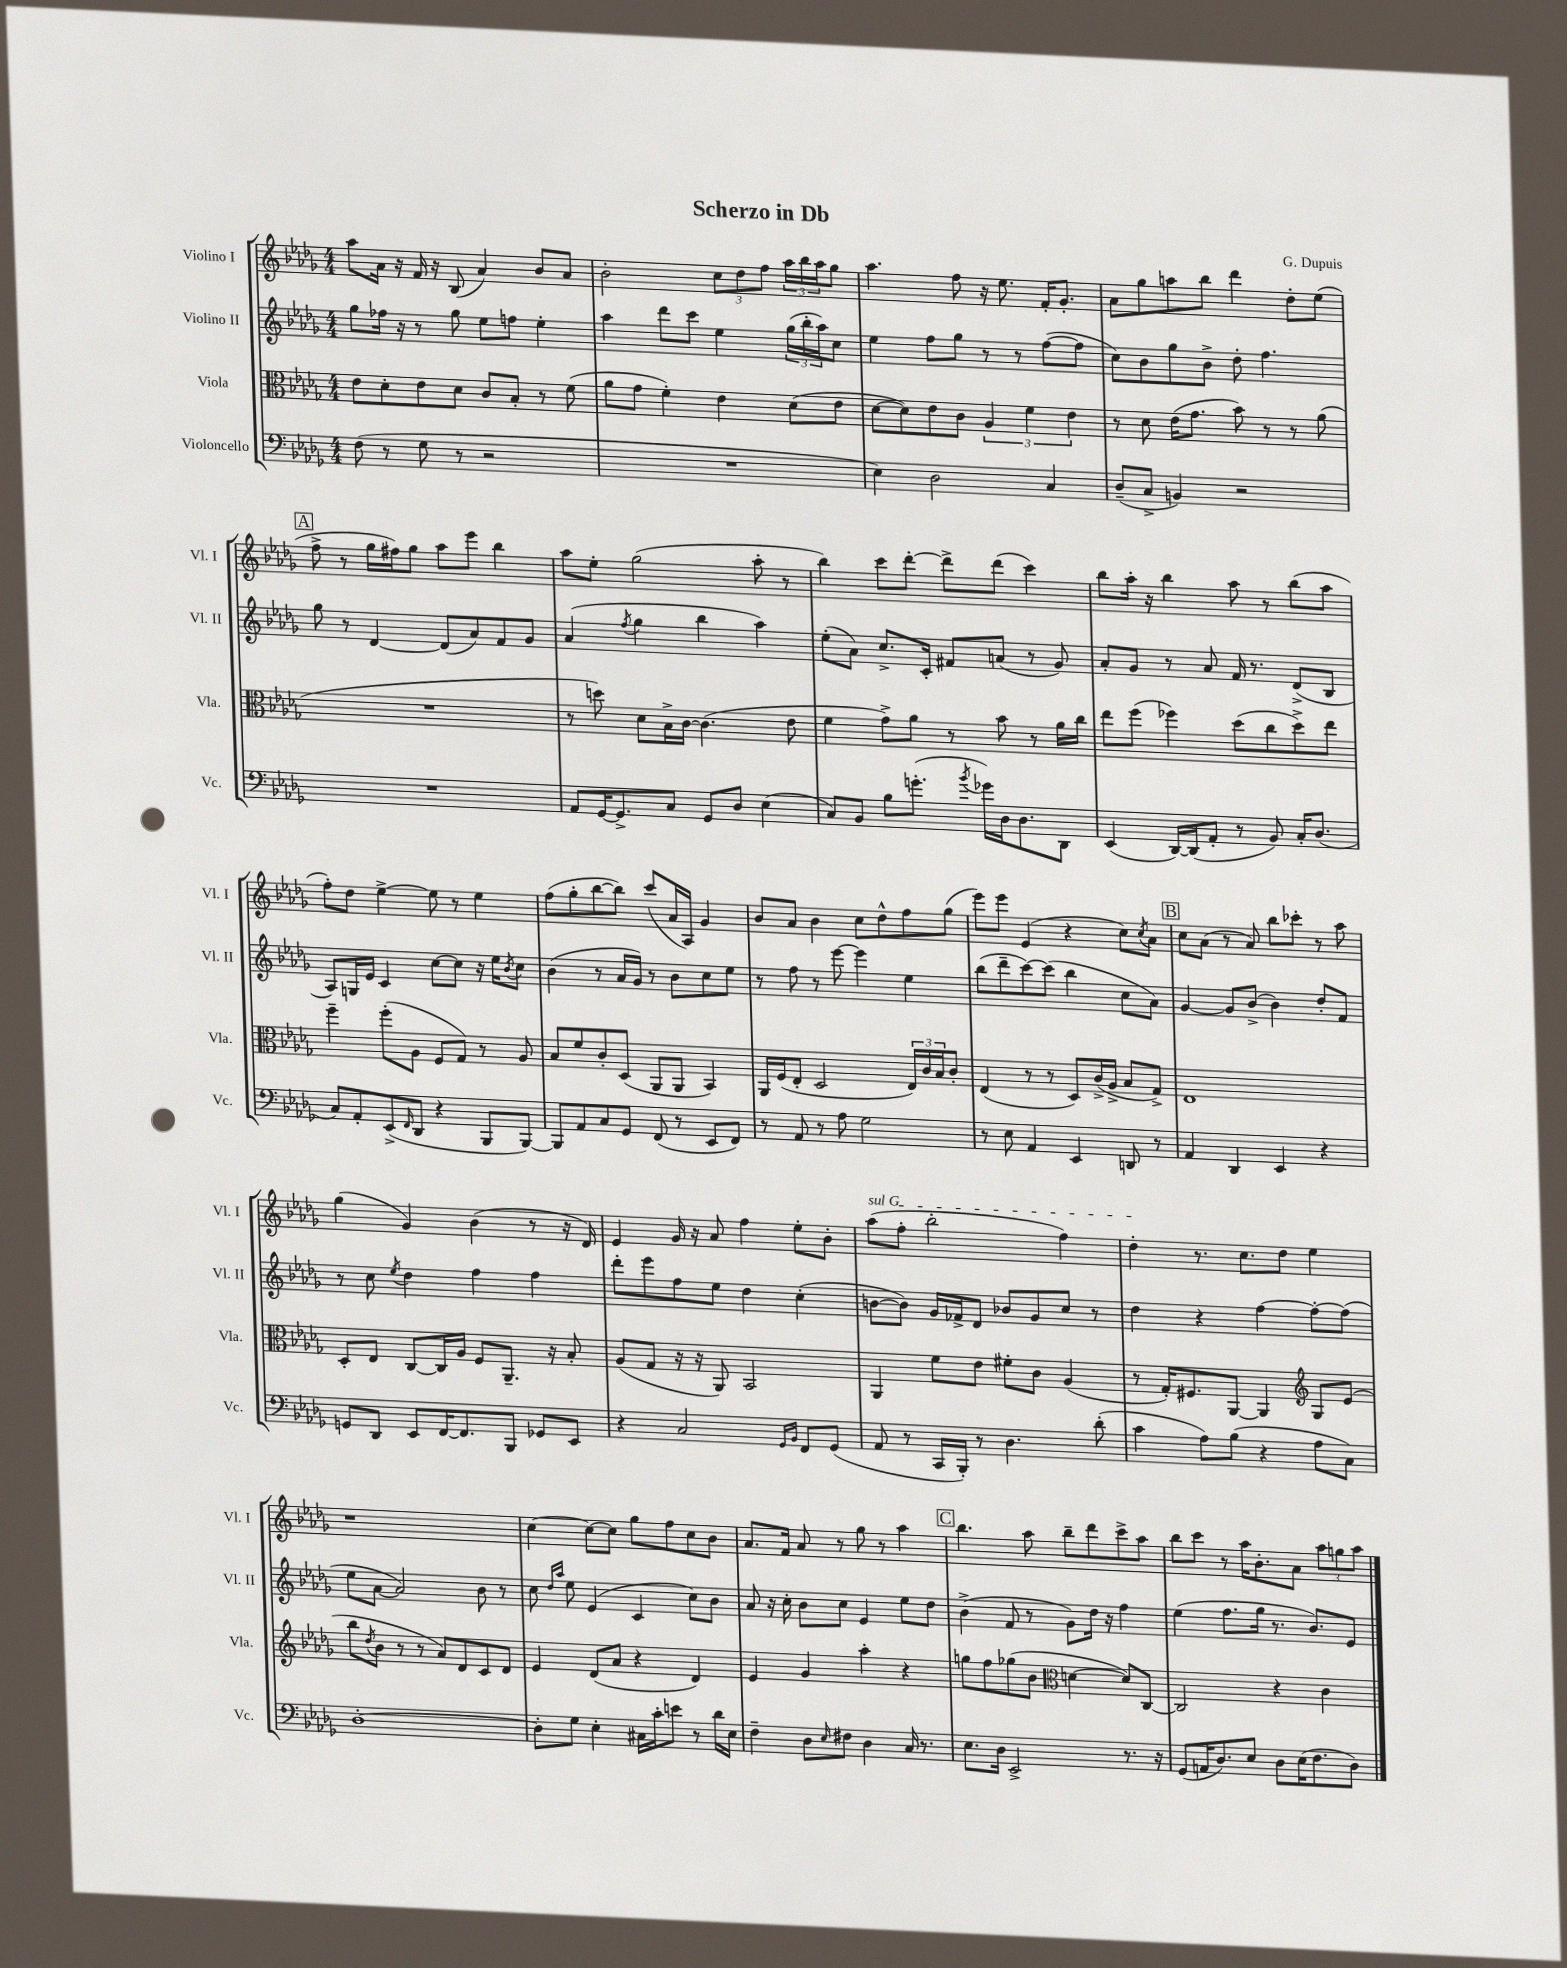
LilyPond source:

\header { title = "Scherzo in Db" composer = "G. Dupuis" }
<<
\new StaffGroup <<
\new Staff = "s0" \with { instrumentName = "Violino I" shortInstrumentName = "Vl. I" } {
    \clef treble \key des \major \numericTimeSignature \time 4/4
    aes''8 aes'16 r16 f'16 r16 bes8( aes'4) bes'8 aes'8 |
    bes'2-. \tuplet 3/2 { c''8 des''8 f''8 } \tuplet 3/2 { aes''16 bes''16 aes''16 } ges''8 |
    aes''4. f''8 r16 ees''8. f'16-. ges'8.-. |
    aes'8 ges''8 a''8 bes''8 des'''4 des''8-. ees''8( |
    \mark \markup { \box "A" } f''8-> r8 ges''16 fis''16) ges''8 aes''8 ees'''8 bes''4 |
    aes''8 ees''8-. ges''2( aes''8-. r8 |
    bes''4) c'''8 des'''8~-. des'''8-> des'''8( c'''4) |
    bes''8 aes''16-. r16 bes''4 aes''8 r8 bes''8( aes''8 |
    f''8-.) des''8 ees''4~-> ees''8 r8 ees''4 |
    f''8( ges''8-. bes''8~ bes''8) c'''8( aes'16 aes16) ges'4 |
    bes'8 aes'8 bes'4 c''8 des''8-^ f''8 ges''8( |
    ees'''8) ees'''8 ees'4( r4 c''8) \acciaccatura { c''8 } aes'8 |
    \mark \markup { \box "B" } c''8 aes'8( r8 aes'8) bes''8 ces'''8-. r8 aes''8 |
    ges''4( ges'4) bes'4( r8 r16 des'16) |
    ees'4 ges'16 r16 aes'8 f''4 ees''8-. bes'8-. |
    \once \override TextSpanner.bound-details.left.text = \markup { \italic "sul G" } aes''8\startTextSpan( f''8-. bes''2-. f''4) |
    des''4-.\stopTextSpan r8. c''8. des''8 ees''4 |
    r1 |
    c''4~ c''8~ c''8 ges''8 f''8 c''8 bes'8 |
    aes'8. f'16 aes'8 r8 ges''8 r8 aes''4 |
    \mark \markup { \box "C" } bes''4. aes''8 bes''8-- des'''8 c'''8-> aes''8 |
    bes''8 c'''8 r8 aes''16 bes'8.-. aes'8 \tuplet 3/2 { aes''8 g''8 aes''8 } \bar "|." |
}
\new Staff = "s1" \with { instrumentName = "Violino II" shortInstrumentName = "Vl. II" } {
    \clef treble \key des \major \numericTimeSignature \time 4/4
    ges''8 fes''16 r16 r8 ges''8 ees''8 f''8 ees''4-. |
    aes''4 des'''8 c'''8 ees''4 \tuplet 3/2 { ges''16( bes''16-. aes''16) } c''8 |
    ees''4 f''8 ges''8 r8 r8 f''8~( f''8 |
    c''8) bes'8 ges''8 bes'8-> des''8-. f''4. |
    \mark \markup { \box "A" } ges''8 r8 des'4~ des'8( aes'8) f'8 ges'8 |
    aes'4( \acciaccatura { f''8 } ges''4 bes''4 aes''4) |
    ees''8-.( aes'8) c''8.-> c'16-. fis'8 a'8( r8 ges'8) |
    aes'8-. ges'8 r8 aes'8 f'16 r8. des'8->( bes8 |
    aes8) g16 ees'16 c'4 c''8~ c''8 r16 ees''16 \acciaccatura { bes'8 } c''8 |
    bes'4( r8 aes'16 ges'16) r8 bes'8 c''8 ees''8 |
    r8 f''8 r8 ees'''8~ ees'''4 ees''4 |
    bes''8( des'''8-- c'''8~) c'''8( bes''4 c''8 aes'8) |
    \mark \markup { \box "B" } ges'4~ ges'8 bes'8->( bes'4) des''8-. f'8 |
    r8 c''8 \acciaccatura { ees''8 } des''4 f''4 f''4 |
    des'''8-. ees'''8 f''8 ees''8 des''4 c''4-.( |
    b'8~ b'8) ges'16 fes'16-> des'8 bes'8 ges'8 c''8 r8 |
    des''4 r4 f''4~ f''8~-. f''8( |
    ees''8 aes'8~ aes'2) bes'8 r8 |
    c''8 \grace { des''16 aes''16 } ees''8 ees'4( c'4 c''8) bes'8 |
    aes'8 r16 c''16-. bes'8 c''8 ees'4 ees''8 des''8 |
    \mark \markup { \box "C" } bes'4->( f'8 r8 ges'8) des''16 r16 f''4 |
    ees''4( f''8. ges''16 r8. bes'8.) ees'8 \bar "|." |
}
\new Staff = "s2" \with { instrumentName = "Viola" shortInstrumentName = "Vla." } {
    \clef alto \key des \major \numericTimeSignature \time 4/4
    ees'8 des'8-. ees'8 des'8 c'8 bes8-. r8 f'8( |
    aes'8 ges'8 f'4-.) ees'4 des'8( ees'8 |
    des'8~ des'8) ees'8 c'8 \tuplet 3/2 { aes4 f'4 ees'4 } |
    r8 des'8 ees'16( ges'8. bes'8) r8 r8 aes'8( |
    \mark \markup { \box "A" } R1 |
    r8 d''8) des'8 bes16-> c'16~ c'4.( ees'8 |
    f'4 ges'8->) aes'8 r8 bes'8 r8 aes'16 c''16 |
    ees''8 f''8( fes''4) des''8( c''8 des''8->) ees''8 |
    f''4-- f''8-.( aes8 f8 ges8) r8 aes8 |
    bes8 f'8 c'8-. des8( aes,8 aes,8 bes,4) |
    aes,16 f16( ees8-. des2 \tuplet 3/2 { ees16) c'16 bes16 } c'8-. |
    ees4( r8 r8 des8) c'16->( aes16-> bes8 ges8->) |
    \mark \markup { \box "B" } ees1 |
    des8-. ees8 c8~ c16 aes16 f8 aes,8.-- r16 bes8-. |
    aes8( ges8 r16 r16 aes,8) bes,2 |
    aes,4 f'8 ees'8 fis'8-. c'8 aes4( |
    r8 ges16-.) fis8. aes,8~ aes,4 \clef treble ges8 ees'8( |
    bes''8 \acciaccatura { des''8 } bes'8 r8 r8 aes'8) des'8 c'8 des'8 |
    ees'4 des'8( aes'8 r4 des'4) |
    ees'4 ges'4 aes''4-. r4 |
    \mark \markup { \box "C" } g''8 f''8 ges''8( bes'8 \clef alto d'4~ d'8) c8~ |
    c2 r4 c'4 \bar "|." |
}
\new Staff = "s3" \with { instrumentName = "Violoncello" shortInstrumentName = "Vc." } {
    \clef bass \key des \major \numericTimeSignature \time 4/4
    f8( r8 ges8 r8 r2 |
    R1 |
    ees4) des2 c4 |
    des8--( c8-> b,4) r2 |
    \mark \markup { \box "A" } R1 |
    aes,8 ges,16~ ges,8.-> c8 ges,8 des8 ees4( |
    c8) bes,8 bes8 g'8.-.( \acciaccatura { bes'8 } ges'16) des16 des8. des,8 |
    ees,4( des,16~) des,16( aes,8-. r8 bes,8) c16-. des8.( |
    c8) aes,8-. ees,8->( \grace { f,16 } des,8 r4 bes,,8 bes,,8~) |
    bes,,8 aes,8 c8 ges,8 f,8( r8 ees,8 f,8) |
    r8 aes,8 r8 aes8 ges2 |
    r8 ees8 aes,4 ees,4 d,8 r8 |
    \mark \markup { \box "B" } aes,4 des,4 ees,4 r4 |
    g,8 des,8 ees,8 f,16~ f,8. bes,,8 ges,8 ees,8 |
    r4 c2 \grace { ges,16 bes,16 } f,8 ges,8( |
    aes,8 r8 c,16 bes,,16-.) r8 des4. des'8-.( |
    c'4 aes8) bes8( r4 aes8 c8) |
    des1~-. |
    des8-. ges8 ees4-. cis16 c'16-. e'8 r8 des'16 ees16 |
    f4-- des8 \grace { ees16 } fis8 des4 c16 r8. |
    \mark \markup { \box "C" } ees8. des16 ees,2-> r8. r16 |
    ges,8( a,16 des8.) ees8 des8 ees16( f8. des8) \bar "|." |
}
>>
>>
\layout { \context { \Score \remove "Bar_number_engraver" } }
